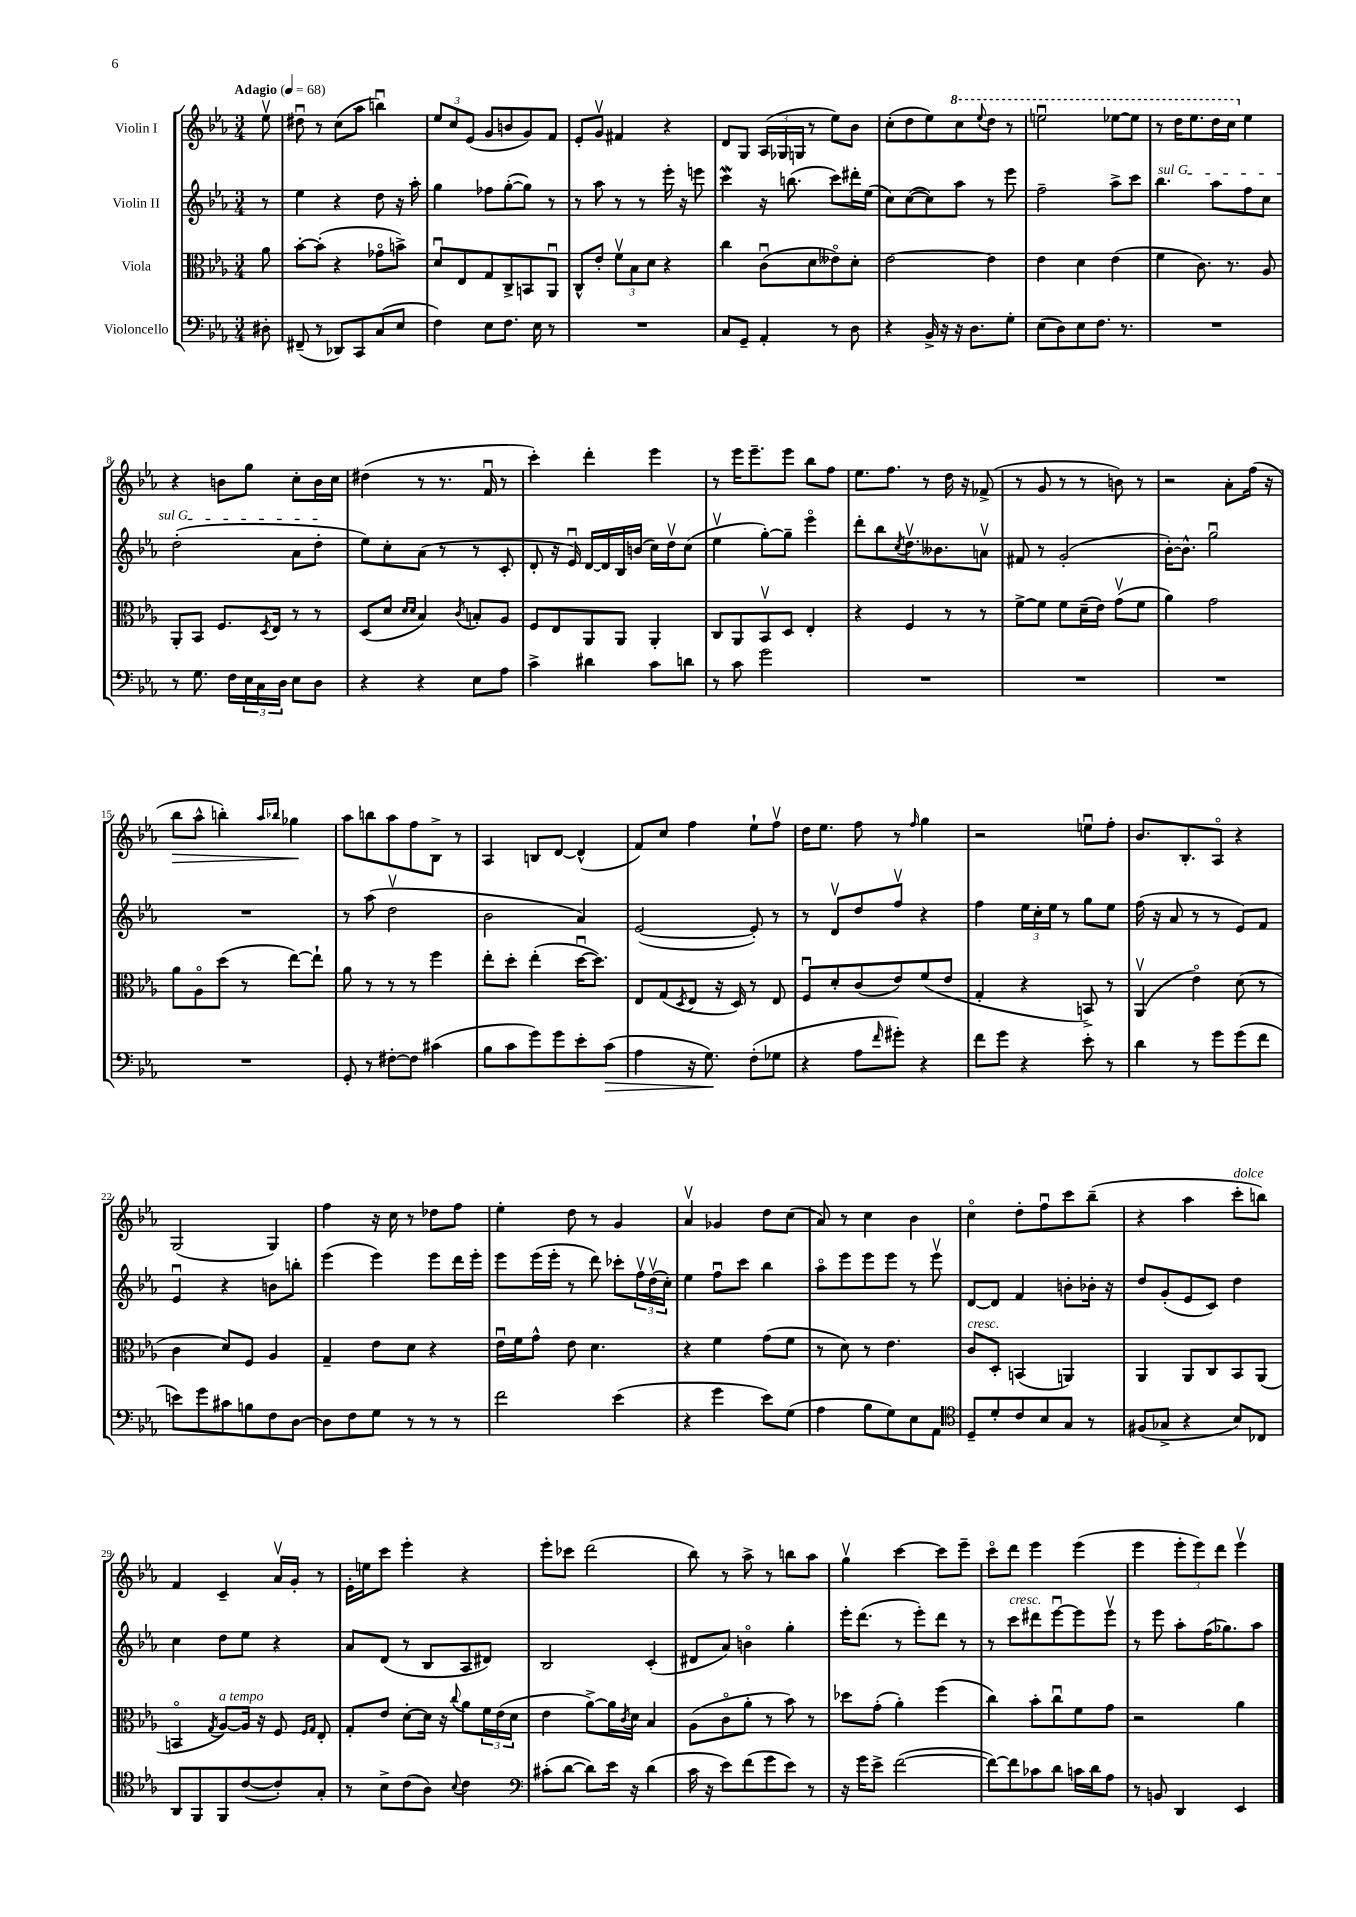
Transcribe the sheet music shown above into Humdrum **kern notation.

**kern	**kern	**kern	**kern
*staff4	*staff3	*staff2	*staff1
*clefF4	*clefC3	*clefG2	*clefG2
*k[b-e-a-]	*k[b-e-a-]	*k[b-e-a-]	*k[b-e-a-]
*M3/4	*M3/4	*M3/4	*M3/4
*MM68	*MM68	*MM68	*MM68
8D#'	8a-	8r	8ee-v
=	=	=	=
(8FF#~	[8b-'	4ee-	8dd#u
8r	(8b-']	.	8r
8DD-)	4r	4r	(8cc
8CC	.	.	8aa-
(8C	8g-o	8dd	4bbu)
8E-	8b^)	16r	.
.	.	16aa-'	.
=	=	=	=
4F)	8du	4gg	12ee-
.	.	.	12cc
.	8E-	.	.
.	.	.	(12e-
8E-	8G	8ff-	8g
8.F	8C^	([8gg'	8b
.	8BB	8gg])	8g)
16E-	.	.	.
8r	8AA-u	8r	8f
=	=	=	=
2.r	8C^^	8r	8e-'
.	8e-'	8aa-	8gv
.	12fv	8r	4f#
.	12B-	.	.
.	.	8r	.
.	12d	.	.
.	4r	16eee-'	4r
.	.	16r	.
.	.	8eee	.
=	=	=	=
8C	4cc	4ccc	8d
8GG~	.	.	8G
4AA-'	(8cu	16r	(24A-
.	.	.	24G-
.	.	(8.bb	.
.	.	.	24G
.	8d	.	8r
8r	8e--o)	8ccc)	8ee-)
8D	8d'	16ddd#'	8b-
.	.	(16ee-	.
=	=	=	=
4r	[2e-	8cc)	(8cc'
.	.	([8cc	8dd
16BB-^	.	8cc])	8ee-)
16r	.	.	.
16r	.	8aa-	8ccc
8.D	.	.	.
.	.	.	8qqeee-
.	4e-]	8r	8ddd
8G'	.	8eee-	8r
=	=	=	=
(8E-	4e-	2ff~	2eeeu
8D)	.	.	.
8E-	4d	.	.
8.F	.	.	.
.	(4e-	8aa-^	[8eee-
8.r	.	.	.
.	.	8ccc	8eee-]
=	=	=	=
2.r	4f	4.bb-	8r
.	.	.	16ddd
.	.	.	8.eee-
.	8.c)	.	.
.	.	8aa-	16ddd
.	8.r	.	16ccc
.	.	8ff	4ee-
.	8A-	8cc	.
=	=	=	=
8r	8AA-'	(2dd'	4r
8.G	8BB-	.	.
.	8.F	.	8b
16F	.	.	.
24E-	.	.	8gg
24C	.	.	.
.	8qD	.	.
.	16E-	.	.
24D	.	.	.
8E-	8r	8a-	8cc'
8D	8r	8dd'	16b
.	.	.	16cc
=	=	=	=
4r	(8D	8ee-)	(4dd#
.	8d	8cc'	.
.	16qqd	.	.
.	16qqd	.	.
4r	4B-)	(8a-	8r
.	.	8r	8.r
.	8qc	.	.
8E-	8B'	8r	.
.	.	.	16fu
8A-	8A-	8c'	8r
=	=	=	=
4c^	8F	8d'	4ccc')
.	8E-	16r	.
.	.	16e-u)	.
4d#	8AA-	[16d	4ddd'
.	.	16d]	.
.	8AA-	16B-	.
.	.	(16b	.
8c	4AA-'	16cc)	4eee-
.	.	16ddv	.
8d	.	(8cc	.
=	=	=	=
8r	8C	4ee-v	8r
8c	8AA-	.	16eee-
.	.	.	8.eee-~
2g	8BB-v	[8gg')	.
.	8D	8gg~]	8eee-
.	4E-'	4eee-o	8bb-
.	.	.	8ff
=	=	=	=
2.r	4r	8ddd'	8.ee-
.	.	8bb-	.
.	.	.	8.ff
.	.	8qcc	.
.	4F	8.ddv	.
.	.	.	8r
.	.	8.b--	.
.	8r	.	16dd
.	.	.	16r
.	8r	8av	(8f-^
=	=	=	=
2.r	[8f^	8f#	8r
.	8f]	8r	8g
.	8f	(2g'	8r
.	(16d~	.	8r
.	16e-)	.	.
.	(8gv	.	8b)
.	8f	.	8r
=	=	=	=
2.r	4a-)	[16b-')	2r
.	.	8.b-^^]	.
.	2g	2ggu	.
.	.	.	8a-'
.	.	.	(16ff
.	.	.	16r
=	=	=	=
2.r	8a-	2.r	8bb-
.	8A-o	.	8aa-^^
.	(8dd	.	4bb')
.	8r	.	.
.	.	.	16qqaa-
.	.	.	16qqbb-
.	[8ee-)	.	4gg-
.	8ee-`]	.	.
=	=	=	=
8GG'	8a-	8r	8aa-
8r	8r	(8aa-	8bb
[8F#'	8r	2ddv	8aa-
8F#]	8r	.	8ff
(4c#	4ff	.	8B-^
.	.	.	8r
=	=	=	=
8B-	8ee-'	2b-	4A-
8c	8dd'	.	.
8g)	(4ee-'	.	8B
8g	.	.	[8d
8e-'	[16ddu	4a-)	(4d^^]
.	8.dd])	.	.
(8c	.	.	.
=	=	=	=
4A-	8E-	([2e-	8f)
.	(8G	.	8cc
.	8qD	.	.
16r	8E-	.	4ff
8.G)	.	.	.
.	16r	.	.
.	16D)	.	.
(8F'	8r	8e-'])	8ee-`
8G-	8E-	8r	8ffv
=	=	=	=
4r	8Fu	8r	16dd
.	.	.	8.ee-
.	8d'	8dv	.
8A-	(8c	8dd	8ff
16qqf	.	.	.
8g#')	8e-)	8ffv	8r
.	.	.	16qqff
4r	(8f	4r	4gg
.	8e-	.	.
=	=	=	=
8f	4G'	4ff	2r
8g	.	.	.
4r	4r	24ee-	.
.	.	24cc'	.
.	.	24ee-	.
.	.	8r	.
8e-'	8BB^)	8gg	8eeu
8r	8r	8ee-	8ff'
=	=	=	=
4d	(4AA-v	(16ff	8.b-
.	.	16r	.
.	.	8a-	.
.	.	.	8.B-'
8r	4e-o)	8r	.
8g	.	8r	8A-o
(8g	(8d	8e-)	4r
8f	8r	8f	.
=	=	=	=
8e)	4c	4e-u	(2G
8g	.	.	.
8c#	8d)	4r	.
8B	8F	.	.
8F	4A-	8b	4G)
[8D	.	8bb'	.
=	=	=	=
8D]	4G~	(4eee-	4ff
8F	.	.	.
8G	8e-	4eee-)	16r
.	.	.	16cc
8r	8d	.	8r
8r	4r	8eee-	8dd-
8r	.	16ddd	8ff
.	.	16eee-'	.
=	=	=	=
2f	16e-u	8eee-	4ee-'
.	16f	.	.
.	8g^^	(16eee-	.
.	.	16eee-'	.
.	8e-	8r	8dd
.	4.d	8ddd)	8r
(4e-	.	8ccc-'	4g
.	.	24ffv	.
.	.	(24ddv	.
.	.	24cc')	.
=	=	=	=
4r	4r	4ee-	4a-v
4g	4f	8ffu	4g-
.	.	8ccc	.
8e-)	(8g	4bb-	8dd
(8G	8f	.	(8cc
=	=	=	=
4A-	8r	8aa-o	8a-)
.	8d)	8eee-	8r
8B-	8r	8eee-	4cc
8G)	4.e-	8eee-	.
8E-	.	8r	4b-
8AA-	.	8eee-v	.
=	=	=	=
*clefC4	*	*	*
8D~	8c	[8d	4cco
8d'	8D'	8d]	.
8c	(4BB	4f	8dd'
8B-	.	.	8ffu
8G	4AA)	8b'	8ccc
8r	.	16b-'	(8bb-~
.	.	16r	.
=	=	=	=
(8F#	4AA-	8dd	4r
8G-^	.	(8g'	.
4r	8AA-	8e-	4aa-
.	8C	8c)	.
8B-)	8BB-	4dd	8ccc'
8C-	(8AA-	.	8bb)
=	=	=	=
8AA-	4BBo	4cc	4f
8FF	.	.	.
.	8qG	.	.
8FF	[8A-)	8dd	4c~
([8c	16A-]	8ee-	.
.	16r	.	.
8c'])	8F	4r	16a-v
.	.	.	16g'
.	16qqF	.	.
.	16qqG	.	.
8G'	8E-'	.	8r
=	=	=	=
8r	8G'	8a-	16e-'
.	.	.	16ee
8B-^	8e-	(8d	8ccc
(8c	[8d'	8r	4eee-'
8A-)	16d]	8B-	.
.	16r	.	.
8qqB-	8qqcc	.	.
4c	8a-	8A-	4r
.	24f	8d#)	.
.	(24e-	.	.
.	24d	.	.
=	=	=	=
*clefF4	*	*	*
(8c#'	4e-	2B-	8eee-'
[8d	.	.	8ccc-
8d])	[8a-^)	.	(2ddd
16e-	16a-]	.	.
.	8qc	.	.
16r	16d	.	.
(4d	4B-	(4c'	.
=	=	=	=
16c	(8A-	8d#	8bb-)
16r	.	.	.
8e-)	8co	8a-)	8r
(8f	8a-'	4bo	8aa-^
8g	8r	.	8r
8e-)	8b-)	4gg'	8bb
8r	8r	.	8aa-
=	=	=	=
16r	8dd-	16eee-'	4ggv
16g	.	(8.ddd	.
8e-^	(8g'	.	.
([2f	4a-')	8r	[4ccc
.	.	8eee-')	.
.	(4ff	8ddd	8ccc]
.	.	8r	8eee-~
=	=	=	=
8f_)	4cc)	8r	8ccco
8f]	.	8ccc	8ddd
8c-	8b-'	8ddd#	4eee-
8d	8ccu	[8eee-u	.
16c	8f	8eee-]	(4eee-
16d	.	.	.
8A-	8g	8eee-v	.
=	=	=	=
8r	2r	8r	4eee-
8BB	.	8eee-	.
4DD	.	8aa-'	12eee-'
.	.	.	12eee-)
.	.	(16ff	.
.	.	.	12ddd
.	.	8.gg-)	.
4EE-	4a-	.	4eee-v
.	.	8aa-	.
==	==	==	==
*-	*-	*-	*-
